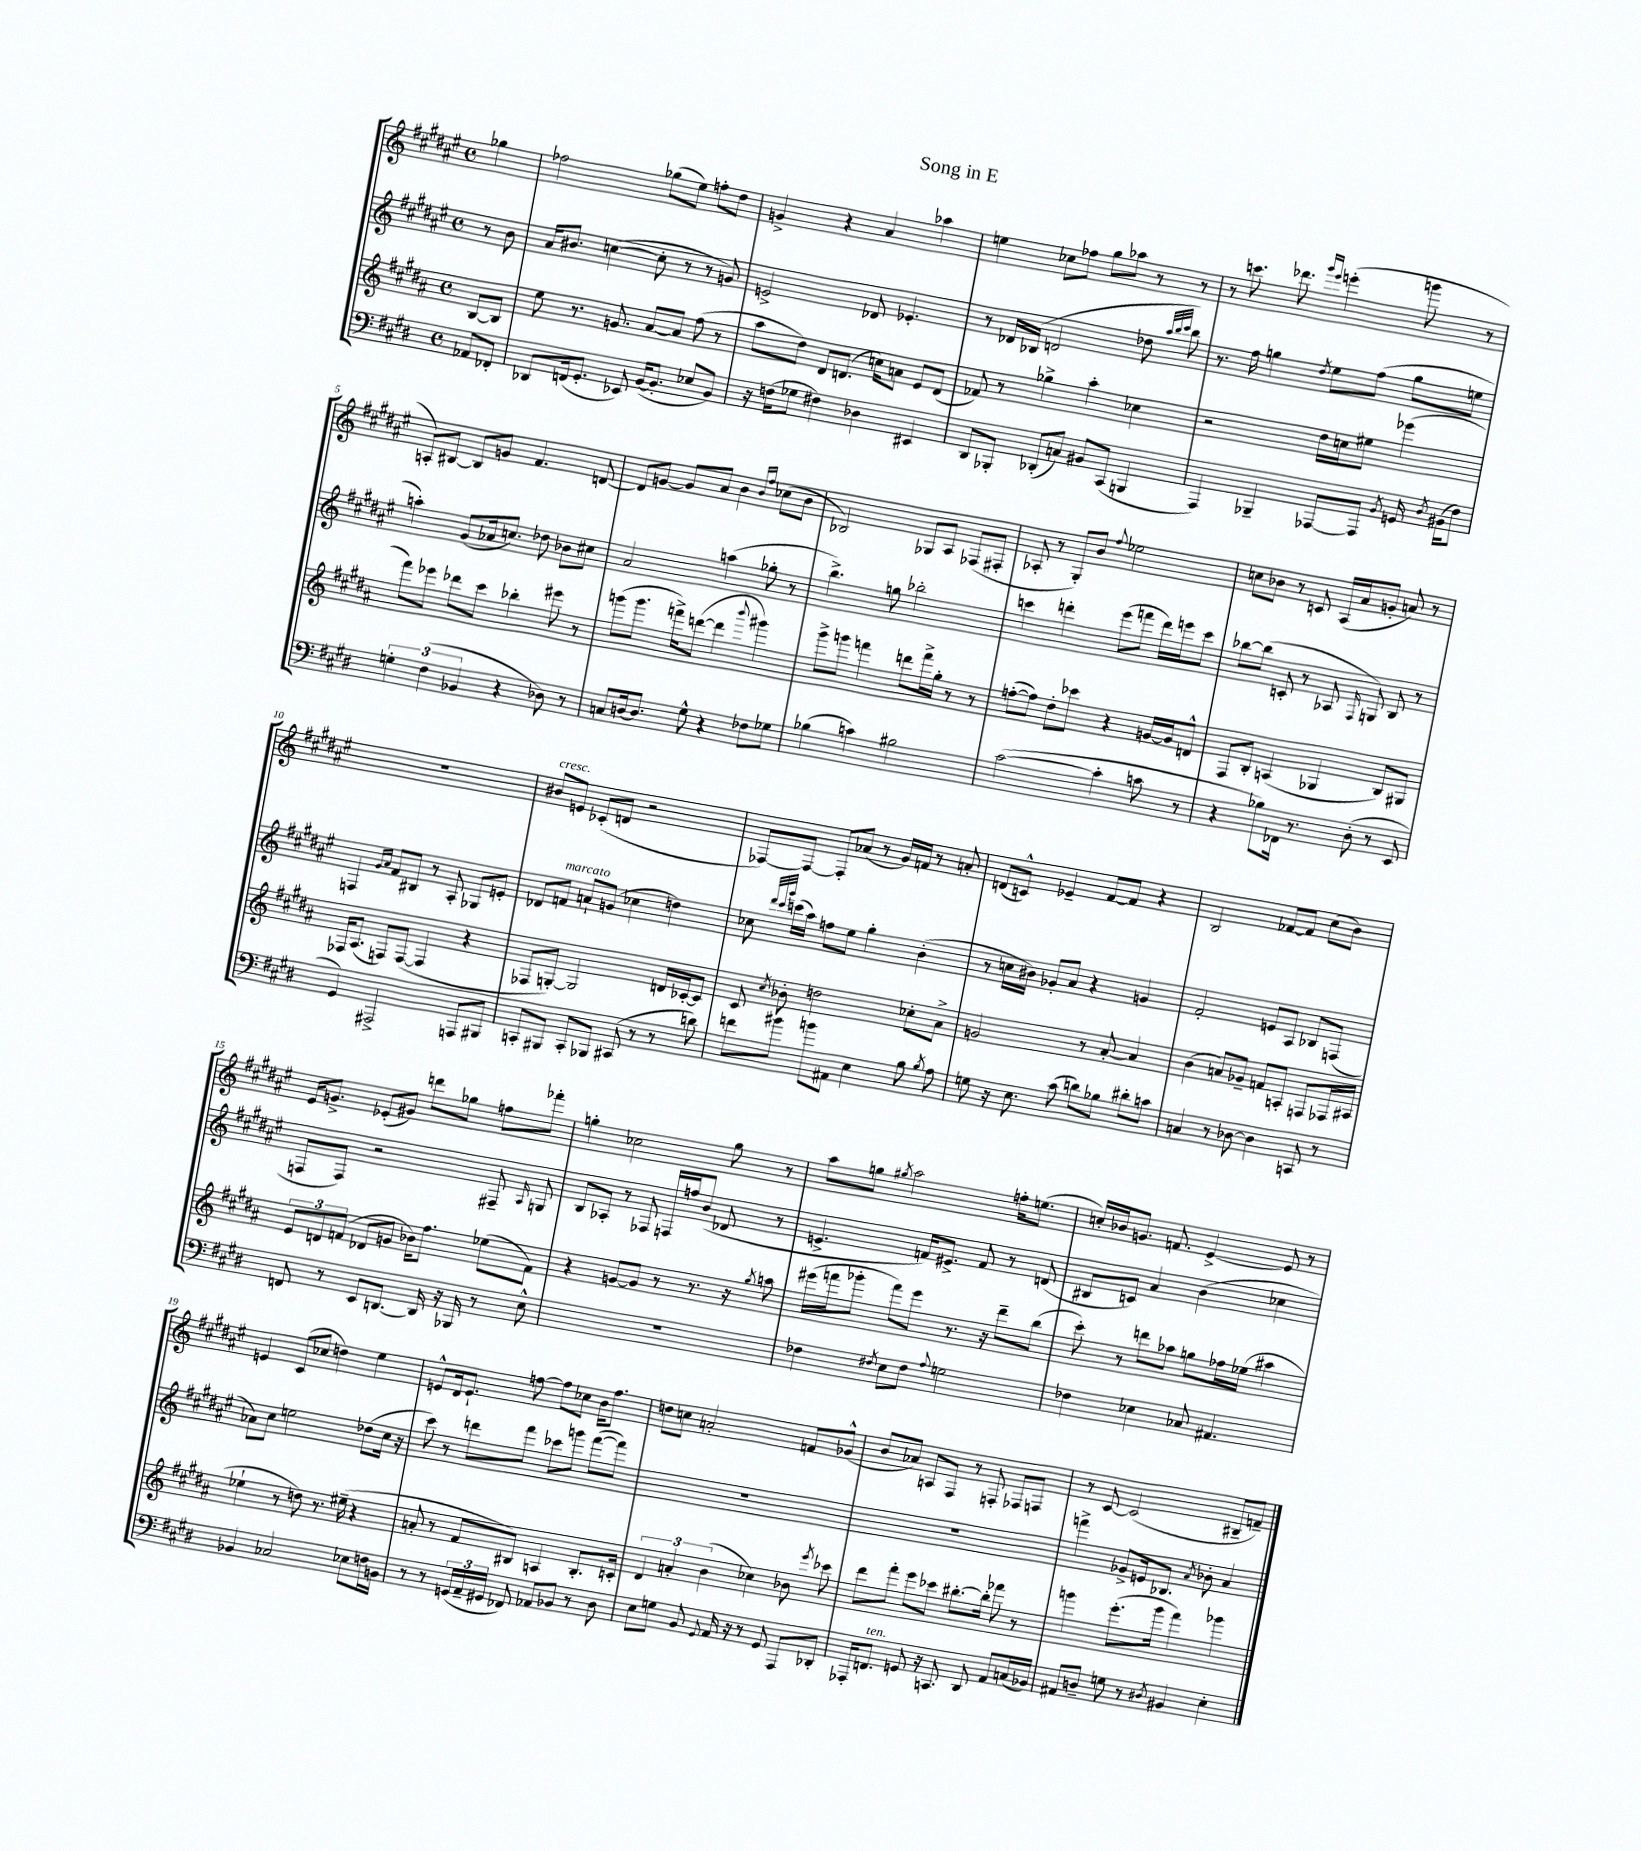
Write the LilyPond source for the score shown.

\header { title = "Song in E" }
<<
\new StaffGroup <<
\new Staff = "s0" {
    \clef treble \key fis \major \defaultTimeSignature \time 4/4 \partial 4
    \autoBeamOff ges''4 |
    fes''2 ges''8[( eis''8]) f''8[-. dis''8] |
    g'4-> r4 ais'4 aes''4 |
    e''4 ces''8[ fes''8] gis''8[ aes''8] r8 r8 |
    r8 c'''8. des'''8. \grace { gis'''16[ eis'''16] } e'''4-.( g'''8 r8 |
    a8[-.) bis8]~ bis8[ g'8] fis'4. d'8~ |
    d'8[ g'8]~ g'8[ ais'8] b'4 \grace { b'16[ fis''16] } ces''8[( b'8] |
    bes2) ges8[ ais8] fes8[( fis8]-. |
    aes8-. r8 gis8[-.) b'8] \appoggiatura { fis''8 } ees''2 |
    c''8[ bes'8] r8 c'8 ais16[( ais'16 g'8]-. a'8) r8 |
    R1 |
    bis'8[^\markup { \italic "cresc." } e'8] ces'8[-.( d'8] r2 |
    fes8[~) fes8]~ fes8[-. aes'8]( r8 gis'16[) f'16] r8 a'8-. |
    d'8[( c'8]-^) ees'4-- fis'8[~ fis'8] r4 |
    b2 fes'8[~ fes'8] cis''8[( b'8]) |
    eis'16[ g'8.]-> ees'8[-.( gis'8]) d'''8[ ges''8] f''8[ fes'''8]-. |
    g''4-. ces''2 g''8 r8 |
    ais''8[ g''8] \acciaccatura { gis''8 } ais''2 f''16[-. e''8.]( |
    c''16[-.) bes'16 g'8.] f'8. eis'4~-> eis'8 r8 |
    e'4 cis'8[( ces''8] d''4) eis''4 |
    e'8[-^ dis'16 e'8.]-! f''8~ f''8[ ces''8] b'16[ f''8.] |
    d''8[ c''8] a'2-. f'8[ ges'8]-^( |
    b'8[ aes'8]) a8[ fis8] r8 f8-. fes8[ f8] |
    r8 cis'8~ cis'2( bis8[-- f'8]--) \bar "|." |
}
\new Staff = "s1" {
    \clef treble \key fis \major \defaultTimeSignature \time 4/4 \partial 4
    \autoBeamOff r8 b'8 |
    ais'16[ bis'8.] c''4~( c''8-. r8 r8 g'8) |
    e'2-> des'8 ees'4.-. |
    r8 des'16[ bes16]( d'2 des''8 \grace { ais''32[ b''32 cis'''32] } b''8) |
    r8. fis''16 g''4 \acciaccatura { dis''8 } eis''8[ fis''8]( g''8[ e''8] |
    a''4-.) gis'8[( aes'16 c''8.]) des''8 bes'8[ cis''8] |
    ais'2 a''4( ges''8-. r8 |
    b''4.->) g''8 bes''2-. |
    c'''4 d'''4-. eis'''8[( f'''8] d'''16[) e'''16 c'''8] |
    bes''8[~ bes''8]( c'8-. r8 aes8 \grace { fis16 } g8) b8 r8 |
    f4 \grace { gis'16[ ais'16] } fis'8[ bis8] r8 ais8-. ges8[ e'8]-. |
    des'8[ f'8]^\markup { \italic "marcato" } a'8[-! g'8]( ces''4 d''4) |
    ces''8 \grace { dis'''32[ cis'''32 gis'''32] } c'''16[( ais''16]) f''8[ eis''8] gis''4-. b'4-.( |
    r8 c''16[ bis'16]) ges'8[-. ais'8] r4 g'4 |
    fis'2-. e'8[ ais8] bes8[ f8]( |
    f8[ f8]) r2 fis8-- \grace { ais16 } g8 |
    b8[ aes8]-. r8 fes8 f16[ f''16 b'8]( des'8 r8 |
    e'4.-> f'16[) eis'8.]-> f'8 r8 d'8( |
    bis8[ c'8]) ais'4 b'4( ces''4 |
    aes'8[) cis''8] e''2 des''8[( cis''16] r16 |
    cis'''8) r8 d'''8[ fis'''8] ces'''8[ g'''8] fis'''8[~( fis'''8]) |
    R1 |
    R1 |
    f'''4-> ges'8[-> e'16 bes8.] \acciaccatura { ais'8 } bes'8-. ais'4 \bar "|." |
}
\new Staff = "s2" {
    \clef treble \key b \major \defaultTimeSignature \time 4/4 \partial 4
    \autoBeamOff b8[~ b8] |
    e''8 r8. g'8. ais'8[~ ais'8] fis''8( r8 |
    ais''8[ dis''8]) dis'8[ d'8.]( c''16[) a'8] e'8[ d'8]( |
    fes'8) r8 ges''4-> ais''4-. ces''4 |
    r2 dis''16[ c''16 eis''8] ees'''4( |
    fis'''8[) ees'''8] des'''8[ cis'''8] bes''4-. eis'''8 r8 |
    g'''8[( g'''8.] f'''16[->) d'''8]~( d'''4 \appoggiatura { b'''8 } gis'''4) |
    gis'''8[-> g'''8] f'''4 d'''8[ f'''16-> gis''16]-. r8 r8 |
    f''8[~-.( f''8]) dis''8[-. ces'''8] r4 g'16[~ g'16 d'8]-^ |
    fis8[ b8]-. a4( ges4 b8[) gis8] |
    fes16[ ais8.]( f8[) f8]~( f4 r4 |
    fes8[ g8]~-.) g2 d'16[ ces'16~-. ces'8] |
    cis'8 \acciaccatura { cis''8 } bes'8-. d''2 ces''8[-. ais'8]-> |
    g'2 r8 ais'8~-. ais'4 |
    b'4( a'8[) ges'8]-- f'8[ a8]-. f8[ fes16 ais16] |
    \tuplet 3/2 { e'8[ d'8 f'8]( } des'8[ g'8] bes'16[) fis''8.] ees''8[( f'8]) |
    r4 g'8[~ g'8] r8 r8. r16 \acciaccatura { gis''8 } a''8 |
    eis'''16[( f'''16 ges'''8]-. f'''8[) eis'''8] r8. r16 dis'''8[-- b''8]( |
    cis'''8-.) r8 d'''8[ aes''8] g''8[ fes''16 ees''16]( ais''4 |
    ees''4-! r8 d''8) r8. eis''16--( r4 |
    a'8-. r8 fis'8[ bis8]) a4 bis8.[-. c'16]-. |
    \tuplet 3/2 { dis'4 a'4-. b'4( } ces''4) bes'8 \acciaccatura { e'''8 } ces'''8 |
    dis'''8[ fis'''8]-. e'''8[ ces'''8] bis''8.[~-. bis''16]-. fes'''8 r8 |
    g'''4 e'''8.[-.( g'''16] fis'''4) ges'''4 \bar "|." |
}
\new Staff = "s3" {
    \clef bass \key e \major \defaultTimeSignature \time 4/4 \partial 4
    \autoBeamOff aes,8[ fes,8]-. |
    des,8[ f,16( gis,8.]-. ees,8) b,16[~( b,8.]-. ees8[ b,8]) |
    r16 f16[( ges8] fis4) des4 eis,4 |
    dis,8[ bes,,8]-. des,8[-.( c8]) bis,8[ cis,8]( b,,4 |
    a,,4) bes,,4-- aes,,8[~ aes,,8] \acciaccatura { b,8 } g,16 \acciaccatura { dis8 } bis,16[( fis8]) |
    \tuplet 3/2 { g4-. fis4( bes,4 } r4 des8) r8 |
    c8[ d16~ d8.] gis8-^ r4 fes8[ ges8] |
    bes4( c'4) bis2 |
    cis'2~( cis'4-. c'8 r8 |
    r4 bes8[) fes,16] r8. dis8-.( r8 e,8 |
    gis,4) ais,,2-> a,,8[ bis,,8] |
    c,8[-. bis,,8] c,8[-. bes,,8] cis,8( r8 r8 d'8) |
    f'8[ bis'8] b'8[ ais,8] e4 b8 \acciaccatura { b8 } a8 |
    g8 r16 e8. cis'8( d'8[) bes8] dis'8[-. c'8] |
    c4 r8 des8~ des4 c,8 r8 |
    f,8 r8 e,8[ d,8.]~ d,16 r16 bes,,16 r8 e8-^ |
    R1 |
    fes4 \acciaccatura { fis8 } e8[ fis8] \appoggiatura { a8 } g2 |
    fes4 ees4 ces8 ais,4. |
    bes,4 ces2 ees8[ f16 b,16] |
    r8 r8 \tuplet 3/2 { g,16[( a,16-- gis,16] } fes,8) aes,8[ bes,8] r8 dis8 |
    e8[ g8] b,8 \appoggiatura { gis,8 } a,16 r16 r8 gis,8 a,,8[ des,8]-. |
    aes,,16[-. f,8.]^\markup { \italic "ten." } g,8 r16 c,8. dis,8 a,8[ c16( bes,16]) |
    ais,8[ d8]-- g8 r8 \acciaccatura { dis8 } bis,4 e4-. \bar "|." |
}
>>
>>
